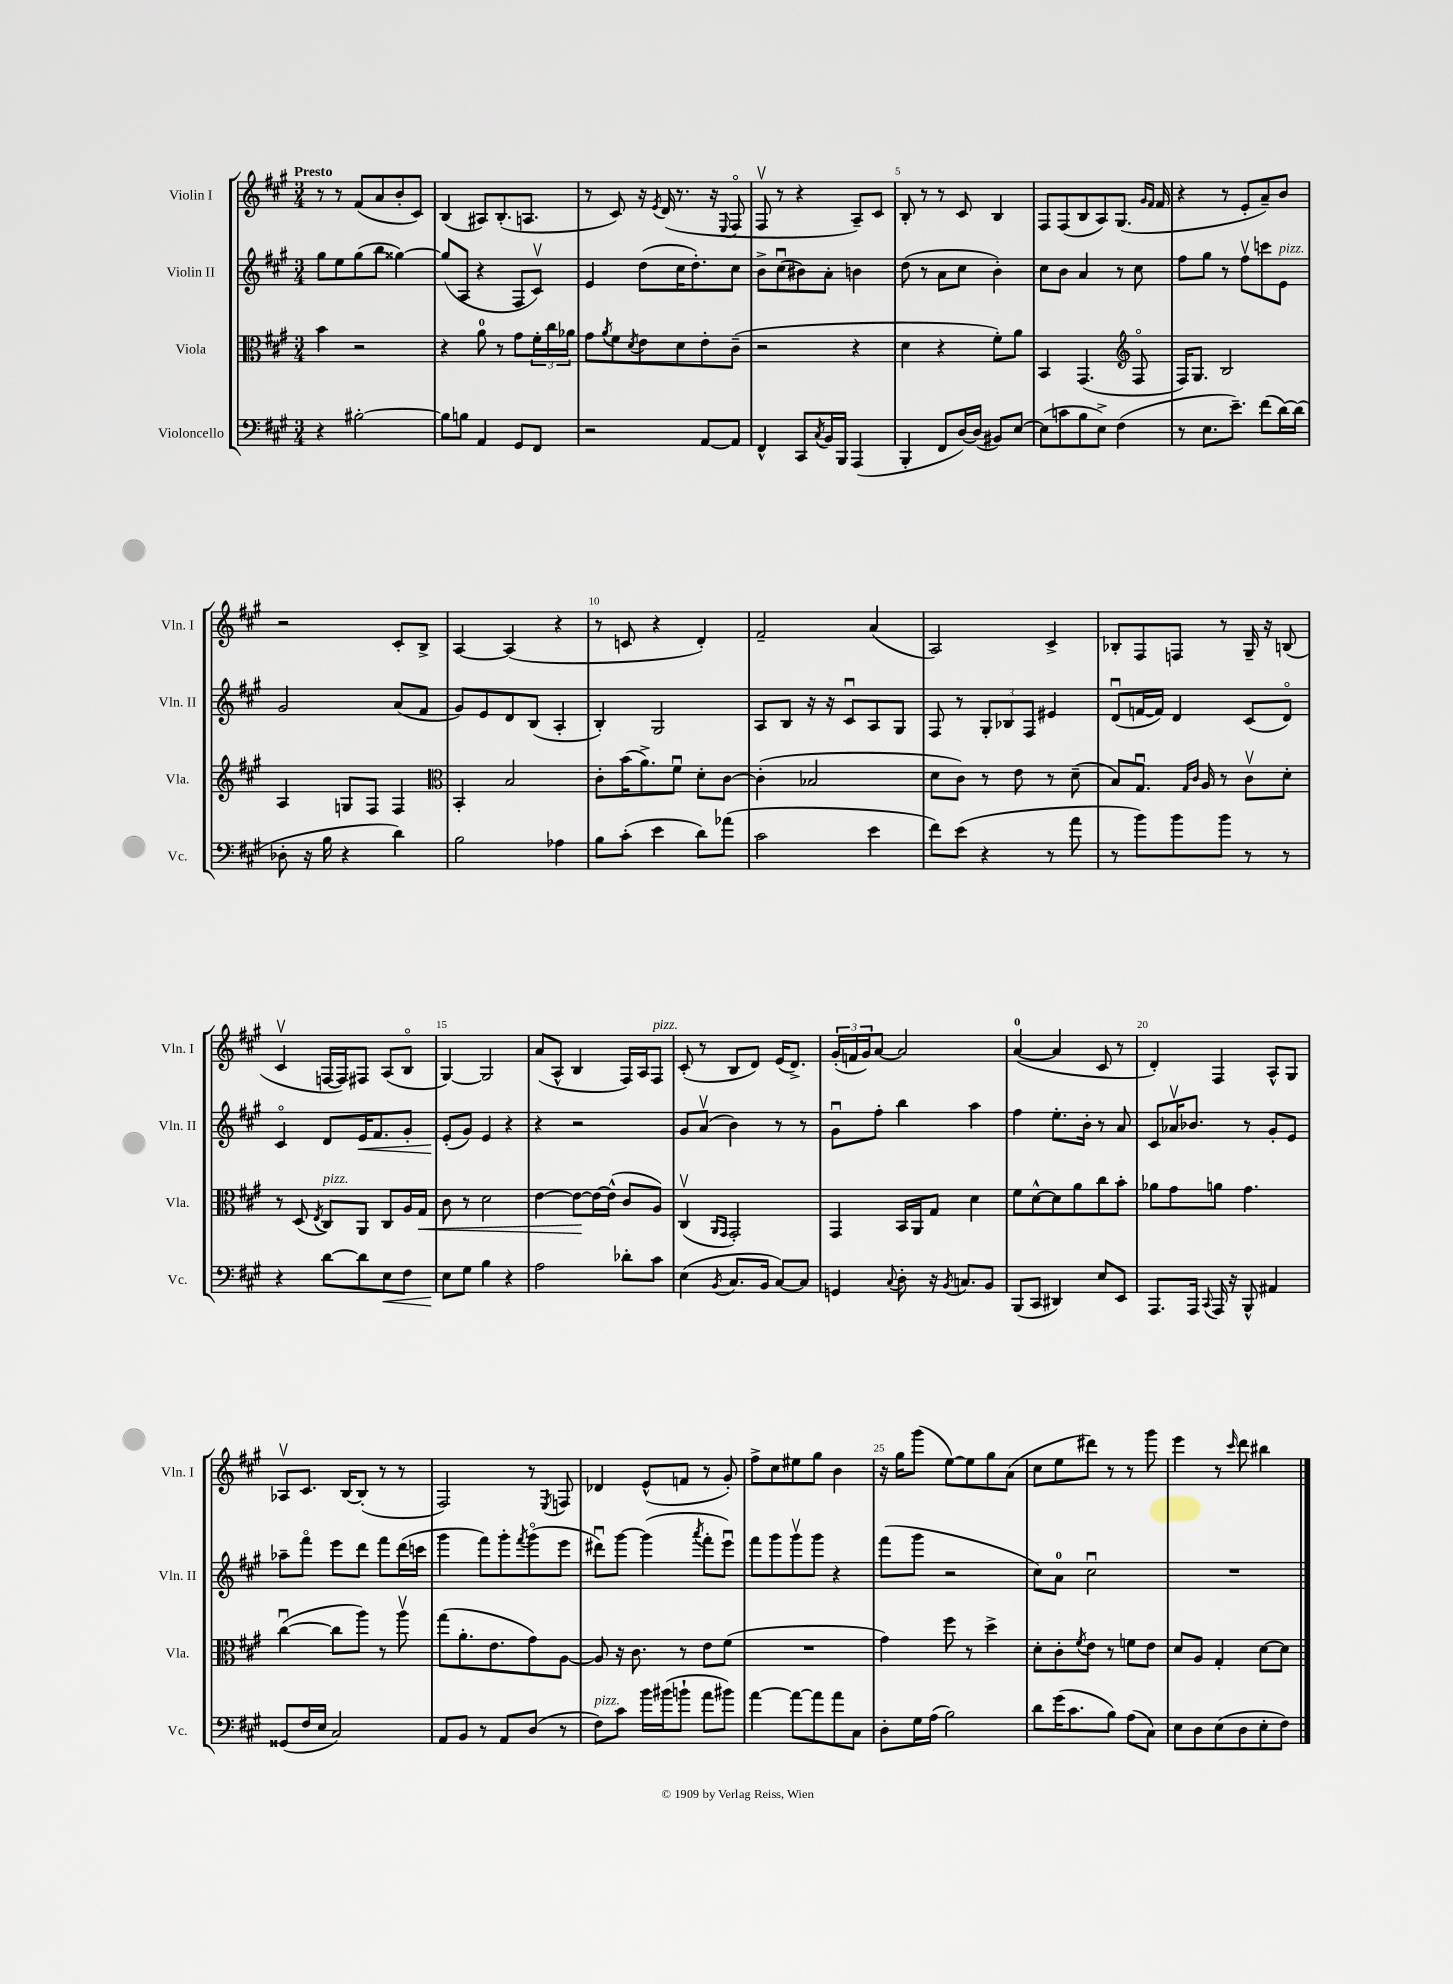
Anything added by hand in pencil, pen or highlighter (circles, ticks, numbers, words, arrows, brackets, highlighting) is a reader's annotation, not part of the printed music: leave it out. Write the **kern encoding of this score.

**kern	**kern	**kern	**kern
*staff4	*staff3	*staff2	*staff1
*clefF4	*clefC3	*clefG2	*clefG2
*k[f#c#g#]	*k[f#c#g#]	*k[f#c#g#]	*k[f#c#g#]
*M3/4	*M3/4	*M3/4	*M3/4
4r	4b	8gg#	8r
.	.	8ee	8r
[2B#'	2r	(8gg#	(8f#
.	.	8bb	8a
.	.	[4gg##)	8b'
.	.	.	8c#)
=	=	=	=
8B#]	4r	(8gg##]	(4B
8B	.	8A	.
4AA	8a	4r	8A#)
.	8r	.	(8.B'
8GG#	8g#	8F#	.
.	.	.	8.A
8FF#	24f#'	8c#v)	.
.	24cc#	.	.
.	24a-	.	.
=	=	=	=
2r	8g#	4e	8r
.	8qa	.	.
.	8f#	.	8c#)
.	8qd	.	.
.	8e	(8dd	16r
.	.	.	8qe
.	.	.	(16d
.	8d	16cc#	8.r
.	.	8.dd')	.
[8AA	8e'	.	.
.	.	.	16r
.	.	.	8qqE
8AA]	(8c#~	8cc#	8F#o
=	=	=	=
4FF#^^	2r	8b^	8F#v
.	.	(8cc#u	8r
8CC#	.	8b#)	4r
8qC#	.	.	.
16BB	.	8a'	.
16BBB	.	.	.
(4AAA	4r	4b	8A~)
.	.	.	8c#
=	=	=	=
4BBB'	4d	(8dd	8B'
.	.	8r	8r
8FF#	4r	8a	8r
[16D)	.	8cc#	8c#
(16D]	.	.	.
8BB#)	8f#')	4b')	4B
[8E	8a	.	.
=	=	=	=
(8E]	4BB	8cc#	8F#
8c	.	8b	(8F#
8B	(4.GG#	4a	8B
8E^)	.	.	8A)
(4F#	.	8r	(8.G#
*	*clefG2	*	*
.	8F#o	8cc#	.
.	.	.	16qqg#
.	.	.	16qqf#
.	.	.	16f#
=	=	=	=
8r	16F#)	8ff#	4r
.	8.G#	.	.
8.E	.	8gg#	.
.	2B	8r	8r
8.e~)	.	.	.
.	.	8ff#v	8e'
(8f#	.	8ccc	8a~)
[16d)	.	8e	8b
(16d]	.	.	.
=	=	=	=
8D-'	4A	2g#	2r
16r	.	.	.
16B	.	.	.
4r	8G	.	.
.	8F#	.	.
4d)	4F#	(8a	8c#'
.	.	8f#	8B^
=	=	=	=
*	*clefC3	*	*
2B	4BB'	8g#)	[4A
.	.	8e	.
.	2B	8d	(4A]
.	.	(8B	.
4A-	.	4A'	4r
=	=	=	=
8B	8c#'	4B')	8r
(8c#'	(16b	.	8c
.	8.a^)	.	.
4e	.	2G#	4r
.	8f#u	.	.
8d)	8d'	.	4d')
(8a-	[8c#	.	.
=	=	=	=
2c#	(4c#']	8A	2f#~
.	.	8B	.
.	2B-	16r	.
.	.	16r	.
.	.	8c#u	.
4e	.	8A	(4a
.	.	8G#	.
=	=	=	=
8f#)	8d	8F#	2A)
(8e	8c#)	8r	.
4r	8r	12G#'	.
.	.	12B-	.
.	8e	.	.
.	.	12F#	.
8r	8r	4e#	4c#^
8a	(8d~	.	.
=	=	=	=
8r	8B)	(8du	8B-'
8b)	8.G#u	[16f	8F#
.	.	16f])	.
8b	.	4d	8F
.	16qqG#	.	.
.	16qqc#	.	.
.	16A	.	.
8b	8r	.	8r
8r	8c#v	(8c#	16G#~
.	.	.	16r
8r	8d'	8do)	(8B
=	=	=	=
4r	8r	4c#o	4c#v
.	(8D	.	.
.	8qE	.	.
[8d	8C#)	8d	[16F
.	.	.	16F])
8d]	8AA	16e	8F#
.	.	8.f#	.
8E	8C#	.	(8A
8F#	16A	8g#'	8Bo
.	16G#	.	.
=	=	=	=
8E	8c#	(8e'	[4G#)
8G#	8r	8g#)	.
4B	2d	4e	2G#]
4r	.	4r	.
=	=	=	=
2A	[4e	4r	(8a
.	.	.	8A^^
.	8e_	2r	4B
.	16e_	.	.
.	(16e^^]	.	.
8d-'	8c#	.	16F#)
.	.	.	16A
8c#	8A)	.	8F#
=	=	=	=
(4E	(4C#v	8g#	(8c#'
.	.	(8av	8r
.	16qqAA	.	.
8qBB	16qqGG#	.	.
8.C#	2GG#')	4b)	8B
.	.	.	8d)
16BB	.	.	.
[8C#)	.	8r	(16e
.	.	.	8.d^)
8C#]	.	8r	.
=	=	=	=
4GG	4GG#	8g#u	(24g#'
.	.	.	24f
.	.	.	24g#)
.	.	8ff#'	[8a
8qqC#	.	.	.
8D'	16BB	4bb	2a]
.	16AA	.	.
16r	8G#	.	.
8qBB	.	.	.
8.C	.	.	.
.	4d	4aa	.
8BB	.	.	.
=	=	=	=
(8BBB	8f#	4ff#	([4a
8CC#	[8d^^	.	.
4DD#)	8d]	8.ee'	4a]
.	8a	.	.
.	.	16b'	.
8E	8cc#	8r	8c#
8EE	8b'	8a	8r
=	=	=	=
8.AAA	8a-	8c#	4d')
.	8g#	16a-v	.
16AAA	.	8.b-	.
8qqCC#	.	.	.
16AAA	8a	.	4F#
16r	.	.	.
8BBB^^	4.g#	8r	.
4AA#	.	8g#'	8A^^
.	.	8e	8G#
=	=	=	=
(8GG##	([4cc#u	8aa-~	8A-v
16F#	.	8fff#o	8.c#
16E	.	.	.
2C#)	8cc#]	8eee	.
.	.	.	[16B
.	8aa)	8ddd	(8B']
.	8r	8fff#	8r
.	8aav	(16ddd	8r
.	.	16ccc	.
=	=	=	=
8AA	(8gg#	4ggg#	2F#)
8BB	8.a'	.	.
8r	.	8fff#)	.
.	8.e	.	.
8AA	.	8ggg#'	.
.	.	8qfff#	.
(8D	8g#)	(8ggg#o	8r
.	.	.	8qE
8r	[8A	8eee	8F
=	=	=	=
8F#)	8A]	8ddd#u)	4d-
8c#	16r	[8ggg#	.
.	8.c#	.	.
16b	.	(4ggg#]	(8e^^
(16b#	.	.	.
8b`	8r	.	8f
.	.	8qaaa	.
8a	8e	8fff#'	8r
8b#)	(8f#	8eeeu)	8g#')
=	=	=	=
[4a	2.r	8fff#	8ff#^
.	.	8ggg#	8cc#
8a_	.	8ggg#v	8ee#
8a]	.	8ggg#	8gg#
8a	.	4r	4b
8C#	.	.	.
=	=	=	=
8D'	4g#)	(8fff#	16r
.	.	.	16gg#
16G#	.	8ggg#	(8ggg#
(16A	.	.	.
2B)	8ff#	2r	[8ee)
.	8r	.	8ee]
.	4dd^	.	8gg#
.	.	.	(8a
=	=	=	=
8d	8d'	8cc#)	8cc#
(16g#	8c#'	8a	8ee
8.c#	.	.	.
.	8qf#	.	.
.	8e	2cc#u	8ddd#)
8B)	8r	.	8r
(8A	8f	.	8r
8C#)	8e	.	8ggg#
=	=	=	=
8E	8d	2.r	4eee
8D	8A	.	.
(8E	4G#'	.	8r
.	.	.	16qqccc#
8D	.	.	8ddd
8E'	[8d	.	4bb#
8F#)	8d]	.	.
==	==	==	==
*-	*-	*-	*-
